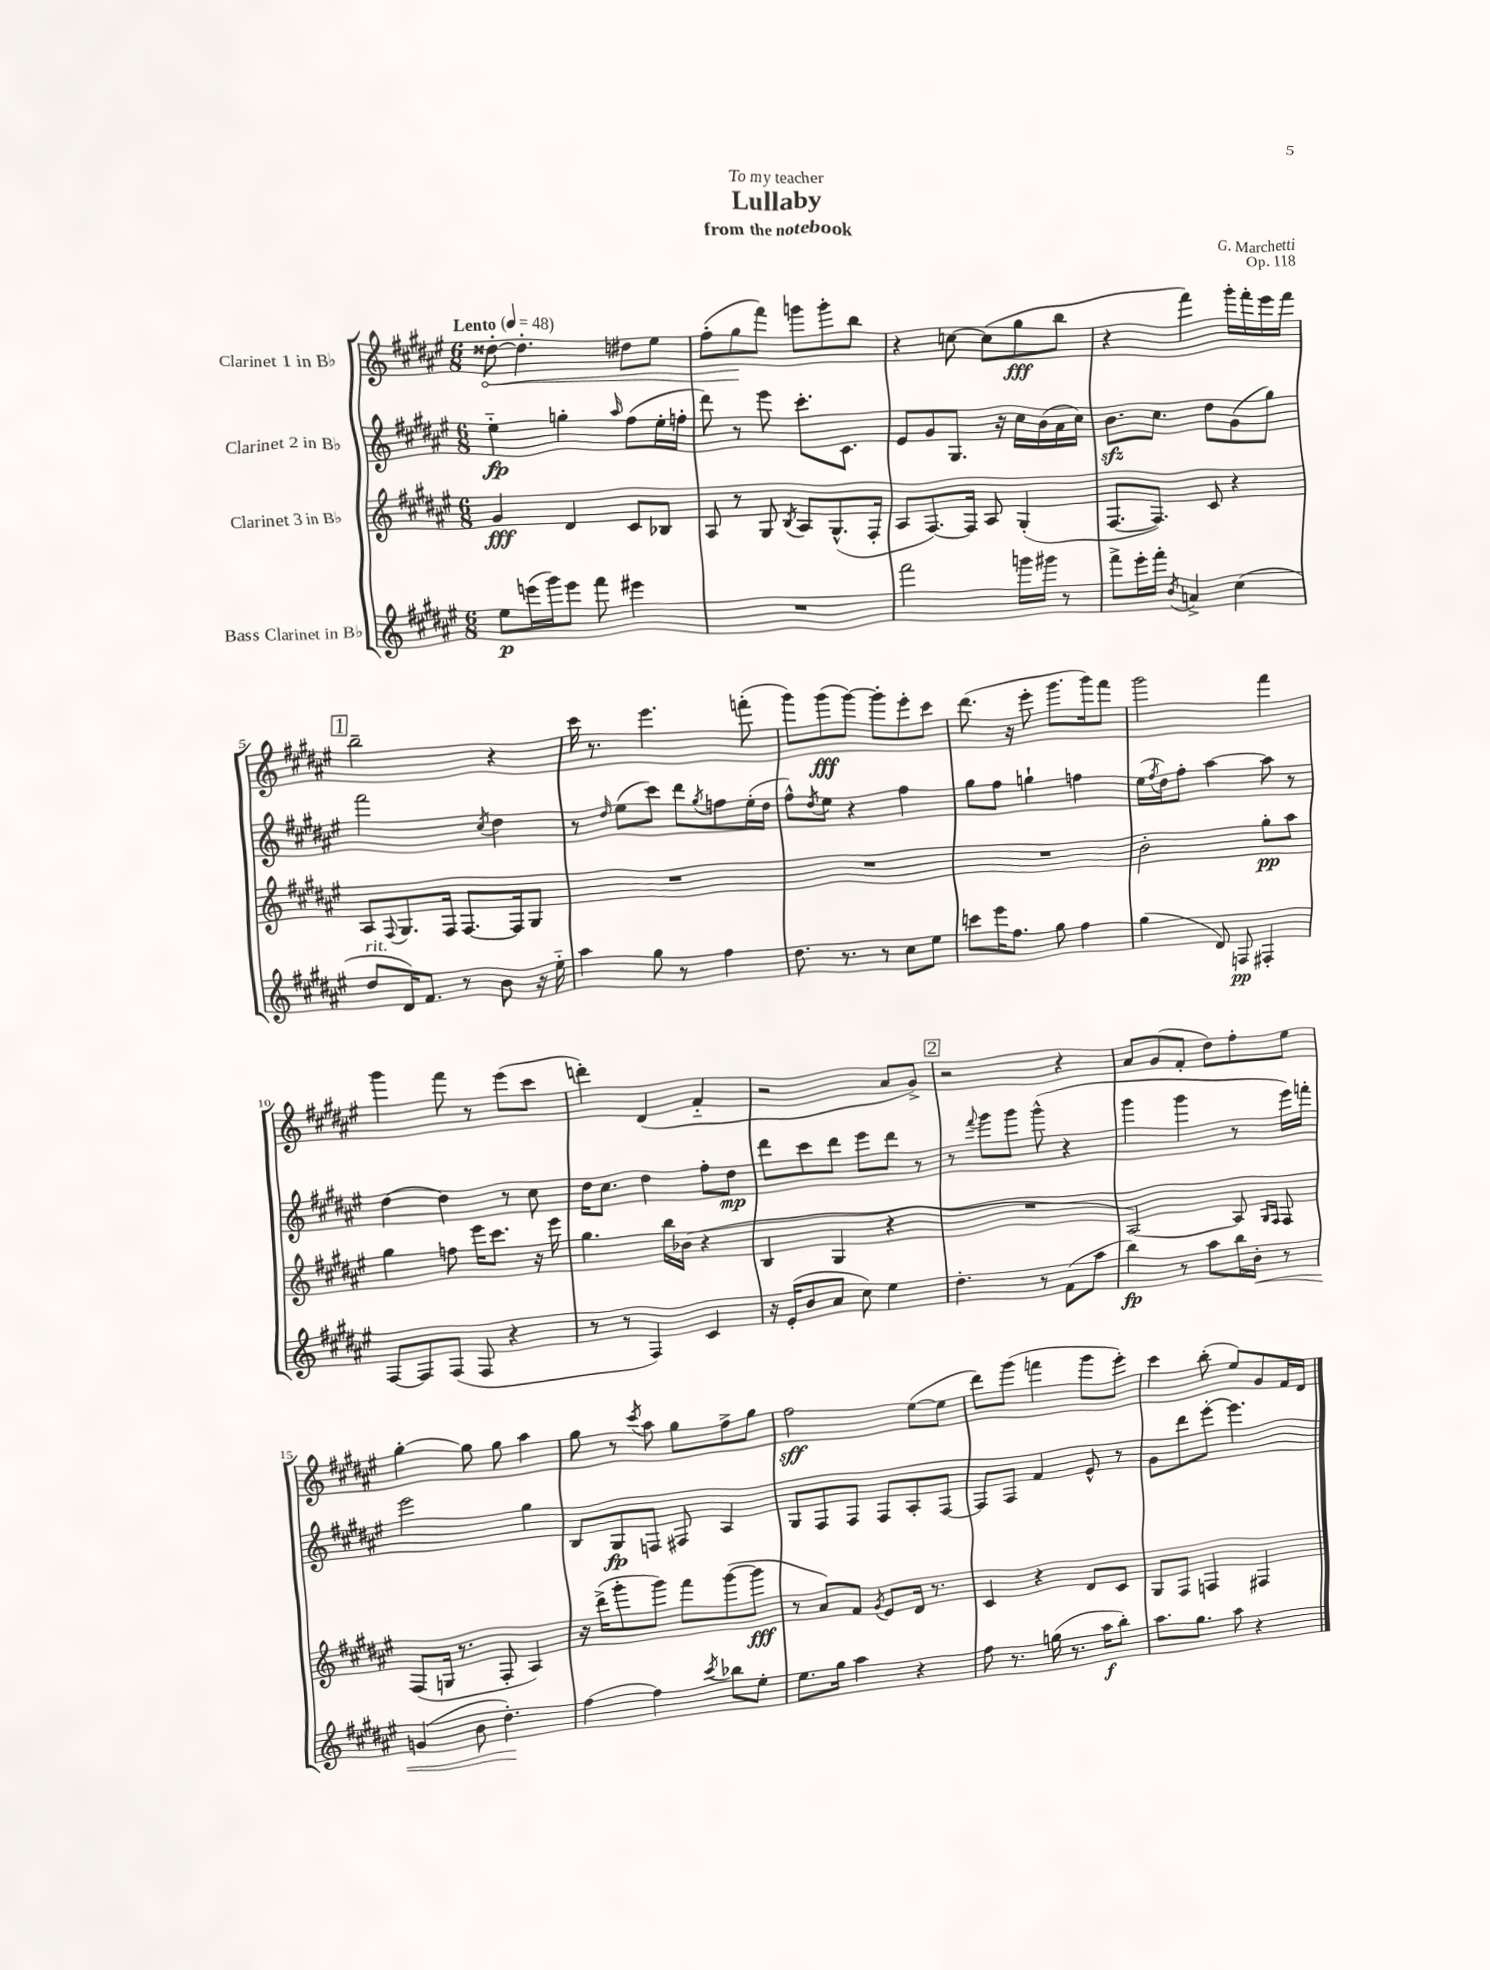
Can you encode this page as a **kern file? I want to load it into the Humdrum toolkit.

**kern	**kern	**kern	**kern
*staff4	*staff3	*staff2	*staff1
*clefG2	*clefG2	*clefG2	*clefG2
*k[f#c#g#d#a#e#]	*k[f#c#g#d#a#e#]	*k[f#c#g#d#a#e#]	*k[f#c#g#d#a#e#]
*M6/8	*M6/8	*M6/8	*M6/8
*MM48	*MM48	*MM48	*MM48
8ee#\L	4g#/	4ee#'~\	[8dd##'\
(16eee\L	.	.	4.dd##'\]
16ggg#\J)	.	.	.
8eee\J	4d#/	4gg'\	.
8fff#\	.	.	.
.	.	16qqaa#/	.
4eee#\	8c#/L	(8ff#\L	8dd#\L
.	8B-/J	16ee#'\L	8ee#\J
.	.	16ff'\JJ	.
=	=	=	=
2.r	8A#/	8ddd#\)	(8ff#'\L
.	8r	8r	8gg#\
.	8G#/	8eee#\	8fff#\J)
.	8qB/	.	.
.	8A#/L	8.ccc#'\L	8ggg\L
.	(8.G#^^/	.	8ggg'\
.	.	8.c#\J	.
.	.	.	8bb\J
.	16F#'/Jk	.	.
=	=	=	=
2fff#\	8A#/L	8e#/L	4r
.	[8.F#/)	8g#/	.
.	.	8.G#/J	[8cc\
.	16F#/]Jk	.	.
.	8A#/	.	(8cc\]L
.	.	16r	.
16ggg\LL	(4G#'/	16cc#\LL	8gg#\
16ggg#\JJ	.	(16b\	.
8r	.	16a#\	8bb\J
.	.	16cc#\JJ)	.
=	=	=	=
8fff#^\L	[8.F#/L	8.b\L	4r
16eee#'\L	.	.	.
16fff#'\JJ	8.F#/]J)	8.cc#\J	.
8qb/	.	.	.
4a^/	.	.	4fff#\)
.	8c#/	8dd#\L	.
(4cc#\	4r	(8g#\	16ggg#'\LL
.	.	.	16fff#'\
.	.	8gg#\J)	16eee#\
.	.	.	16fff#\JJ
=	=	=	=
8dd#/L	8A#/L	2fff#\	2bb~\
.	8qqF#/	.	.
16d#/K)	8.G#/	.	.
8.f#/J	.	.	.
.	16F#/Jk	.	.
8r	[8.F#/L	.	.
.	.	8qcc#/	.
8b\	.	4dd#\	4r
.	16F#/]k	.	.
16r	8G#/J	.	.
16ee#'~\	.	.	.
=	=	=	=
4aa#\	2.r	8r	16ccc#\
.	.	.	8.r
.	.	16qqdd#/	.
.	.	(8ee#\L	.
8gg#\	.	8ccc#\J)	4.eee#\
8r	.	8ddd#\L	.
.	.	8qgg#/	.
4ff#\	.	8ff\	.
.	.	(16ee#'\L	(8fff'\
.	.	16dd#\JJ	.
=	=	=	=
8.dd#\	2.r	8ff#^^\L)	8ggg#\L)
.	.	8qdd#/	.
.	.	8ee#\J	(8ggg#\
8.r	.	.	.
.	.	4r	[8ggg#\J)
8r	.	.	8ggg#'\]L
8cc#\L	.	4ff#\	8eee#'\
8ee#\J	.	.	8ccc#\J
=	=	=	=
8ccc\L	2.r	8gg#\L	(8.ddd#\
16eee#\K	.	8ff#\J	.
8.ff#\J	.	.	16r
.	.	4gg`\	8eee#'\
8gg#\	.	.	8.ggg#\L
4ff#\	.	4ff\	.
.	.	.	16ggg#\k)
.	.	.	8fff#\J
=	=	=	=
(4gg#\	2b'\	(16ee#\LL	2ggg#\
.	.	8qff#/	.
.	.	16dd#\J)	.
.	.	8ff#'\J	.
8d#/)	.	[4aa#\	.
8F/	.	.	.
4F#'/	8gg#'\L	8aa#\]	4fff#\
.	8aa#\J	8r	.
=	=	=	=
[8F#/L	4gg#\	[4dd#\	4ggg#\
8F#/]	.	.	.
(8F#/J	8ff\	4dd#\]	8fff#\
8F#/	16eee#\LK	.	8r
.	8.ccc#\J	.	.
4r	.	8r	(8eee#\L
.	16r	8cc#\	8ccc#\J
.	16eee#\	.	.
=	=	=	=
8r	4.gg#\	16dd#\LK	4ddd'\)
.	.	8.cc#\J	.
8r	.	.	.
4F#/)	.	4dd#\	(4d#/
.	16bb\LL	.	.
.	(16b-\JJ	.	.
4c#/	4r	8ff#'\L	4f#'~/
.	.	8dd#\J	.
=	=	=	=
16r	4B/	8ddd#\L	2r
(16e#'/LK	.	.	.
8b/	.	8ccc#\	.
8a#/J	4G#/	8ddd#\J	.
8cc#\)	.	8eee#\L	.
4ee#\	4r	8ddd#\J	8a#/L
.	.	8r	8g#^/J)
=	=	=	=
4.dd#'\	2.r	8r	2r
.	.	8qqfff#/	.
.	.	8ggg#\L	.
.	.	8ggg#\J	.
8r	.	(8ggg#^^\	.
(8f#\L	.	4r	4r
8aa#\J	.	.	.
=	=	=	=
4bb\)	[2A#/)	4ggg#\	8a#/L
.	.	.	(8g#/
8r	.	4ggg#\	8f#'/J
8aa#\L	.	.	8dd#\L)
16bb\L	8A#/]	8r	8ff#'\
16b'\JJ	.	.	.
.	16qqG#/LL	.	.
.	16qqF#/JJ	.	.
8r	8F#/	16eee#\LL)	8ee#\J
.	.	16fff'\JJ	.
=	=	=	=
(4g/	(8F#/L	2eee#\	[4gg#'\
.	16G/Jk	.	.
.	8.r	.	.
8b\	.	.	8gg#\]
4.dd#'\)	8F#'/	.	8gg#\
.	4A#/)	4gg#\	4aa#\
=	=	=	=
[4ff#\	16r	8B/L	8gg#\
.	(16ddd#^\LK	.	.
.	8ggg#'\	8G#/	8r
.	.	.	8qccc#/
4ff#\]	8ggg#\J)	8F/J	8aa#\
.	8fff#\L	8F#/	8gg#\L
8qccc#/	.	.	.
8bb-\L	([8ggg#\	4A#/	8ff#^\
8ee#'\J	8ggg#\]J	.	8gg#\J
=	=	=	=
8.ee#\L	8r	8G#/L	2ff#\
.	8a#/L)	8F#/	.
16gg#\Jk	.	.	.
4aa#\	8f#/J	8F#/J	.
.	8qg#/	.	.
.	8e#/L	8F#/L	.
4r	16d#/Jk	8A#'/	([8ee#\L
.	8.r	.	.
.	.	[8F#/J	8ee#\]J
=	=	=	=
8ff#\	4c#/	8F#/]L	8ddd#\L)
8.r	.	8F#/J	(8ggg#\J
.	4r	4f#/	4fff\
(16gg\	.	.	.
8.r	.	.	.
.	8d#/L	8e#^^/	8ggg#\L
16aa#\LK	.	.	.
8bb'\J)	8c#/J	8r	8eee#'\J)
=	=	=	=
8.aa#\L	8G#/L	8g#\L	4ccc#\
.	8F#/J	8ddd#\	.
8.gg#\J	.	.	.
.	4F/	[8eee#'\J	(8bb'\
8aa#\	.	4.eee#\]	8ee#/L)
4r	4F#/	.	8g#/
.	.	.	16f#/L
.	.	.	16d#/JJ
==	==	==	==
*-	*-	*-	*-
